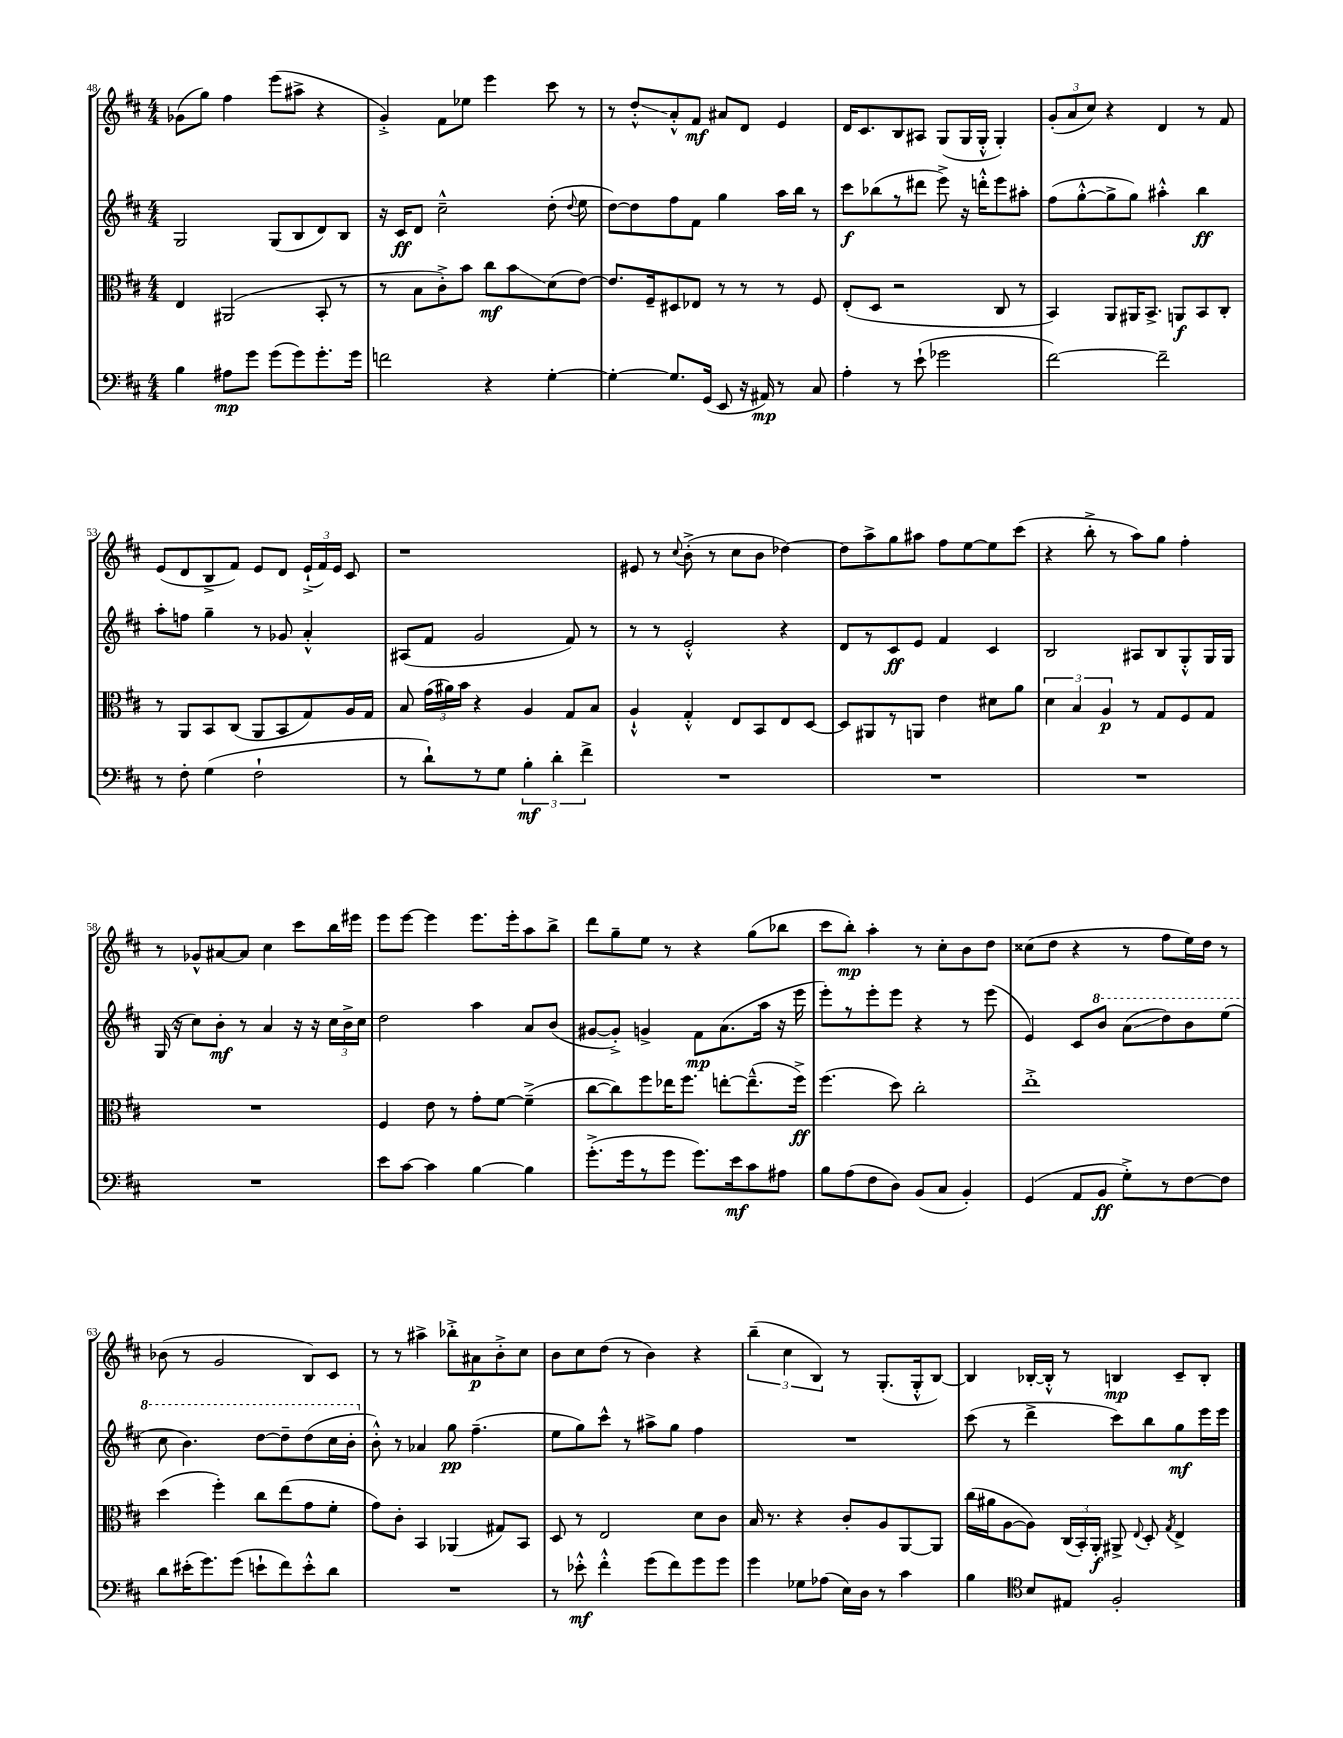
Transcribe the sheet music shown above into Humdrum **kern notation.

**kern	**kern	**kern	**kern
*staff4	*staff3	*staff2	*staff1
*clefF4	*clefC3	*clefG2	*clefG2
*k[f#c#]	*k[f#c#]	*k[f#c#]	*k[f#c#]
*M4/4	*M4/4	*M4/4	*M4/4
4B	4E	2G	(8g-
.	.	.	8gg)
8A#	(2AA#	.	4ff#
8g	.	.	.
(8g	.	(8G	(8eee
8g)	.	8B	8aa#^
8.g'	8BB'	8d)	4r
.	8r	8B	.
16g	.	.	.
=	=	=	=
2f	8r	16r	4g'^)
.	.	16c#	.
.	8B	8d	.
.	8c#'^)	2cc#~^^	8f#
.	8b	.	8ee-
4r	8cc#	.	4eee
.	8b	.	.
[4G'	(8d	(8dd'	8ccc#
.	.	8qqdd	.
.	[8e)	8ee	8r
=	=	=	=
4G'_	8.e]	[8dd)	8r
.	.	8dd]	8dd'^^
.	16F#~	.	.
8.G]	8D#	8ff#	8a'^^
.	8E-	8f#	8f#
(16GG	.	.	.
8EE	8r	4gg	8a#
16r	8r	.	8d
16AA#)	.	.	.
8r	8r	16aa	4e
.	.	16bb	.
8C#	8F#	8r	.
=	=	=	=
4A'	(8E'	8ccc#	16d
.	.	.	8.c#
.	8D	(8bb-	.
8r	2r	8r	8B
(8e`	.	8ddd#	8A#
2g-	.	8eee^)	(8G
.	.	16r	16G
.	.	16ddd'^^	16G'^^
.	8C#	8eee	4G')
.	8r	8aa#'	.
=	=	=	=
[2f#)	4BB)	(8ff#	(12g'
.	.	.	12a
.	.	[8gg'^^	.
.	.	.	12cc#)
.	8AA	8gg^]	4r
.	16AA#	8gg)	.
.	8.BB^	.	.
2f#~]	.	4aa#'^^	4d
.	8AA	.	.
.	8BB	4bb	8r
.	8C#'	.	8f#
=	=	=	=
8r	8r	8aa'	(8e
8F#'	8AA	8ff	8d
(4G	8BB	4gg~	8B^
.	(8C#	.	8f#)
2F#`	8AA	8r	8e
.	8BB	8g-	8d
.	8G)	4a'^^	(24e`^
.	.	.	24f#)
.	.	.	24e
.	16A	.	8c#
.	16G	.	.
=	=	=	=
8r	8B	(8A#	1r
8d`)	(24g	8f#	.
.	24a#)	.	.
.	24b	.	.
8r	4r	2g	.
8G	.	.	.
6B'	4A	.	.
6d'	.	.	.
.	8G	8f#)	.
6f#^	.	.	.
.	8B	8r	.
=	=	=	=
1r	4A`^^	8r	8e#
.	.	8r	8r
.	.	.	8qqcc#
.	4G'^^	2e'^^	(8b'^
.	.	.	8r
.	8E	.	8cc#
.	8BB	.	8b
.	8E	4r	[4dd-)
.	[8D	.	.
=	=	=	=
1r	8D]	8d	8dd-]
.	8AA#	8r	8aa^
.	8r	8c#	8gg
.	8AA	8e	8aa#
.	4e	4f#	8ff#
.	.	.	[8ee
.	8d#	4c#	8ee]
.	8a	.	(8ccc#
=	=	=	=
1r	6d	2B	4r
.	6B	.	.
.	.	.	8bb'^
.	6A	.	.
.	.	.	8r
.	8r	8A#	8aa)
.	8G	8B	8gg
.	8F#	8G'^^	4ff#'
.	8G	16G	.
.	.	16G	.
=	=	=	=
1r	1r	(16G	8r
.	.	16r	.
.	.	8cc#)	8g-^^
.	.	8b'	[8a#
.	.	8r	8a#]
.	.	4a	4cc#
.	.	16r	8ccc#
.	.	16r	.
.	.	24cc#	16bb
.	.	24b^	.
.	.	.	16eee#
.	.	24cc#	.
=	=	=	=
8e	4F#	2dd	8eee
[8c#	.	.	[8eee
4c#]	8e	.	4eee]
.	8r	.	.
[4B	8g'	4aa	8.eee
.	[8f#	.	.
.	.	.	16eee'
4B]	(4f#~^]	8a	8aa
.	.	(8b	8bb^
=	=	=	=
(8.g'^	[8cc#	[8g#	8ddd
.	8cc#])	8g#'^])	8gg~
16g	.	.	.
8r	8ff#	4g^	8ee
8g	16ee-	.	8r
.	8.ff#	.	.
8.g)	.	8f#	4r
.	[8ee'	(8.a	.
16e	.	.	.
8c#	(8.ee~^^]	.	(8gg
.	.	16aa	.
8A#	.	16r	8bb-
.	16ff#^)	16eee	.
=	=	=	=
8B	(4.ff#	8eee')	8ccc#
(8A	.	8r	8bb')
8F#	.	8eee'	4aa'
8D)	8dd)	8eee	.
(8BB	2cc#'	4r	8r
8C#	.	.	8cc#'
4BB')	.	8r	8b
.	.	(8eee	8dd
=	=	=	=
(4GG	1ee'^	4e)	(8cc##
.	.	.	8dd
8AA	.	8c#	4r
8BB	.	8bb	.
8G'^)	.	(8aa	8r
8r	.	8ddd)	8ff#
[8F#	.	8bb	16ee)
.	.	.	16dd
8F#]	.	(8eee	8r
=	=	=	=
8d	(4dd	8ccc#	(8b-
(16e#'	.	4.bb)	8r
8.g)	.	.	.
.	4ff#')	.	2g
(8g	.	.	.
8e`	8cc#	[8ddd	.
8f#)	(8ee	8ddd~]	.
8e'^^	8g	(8ddd	8B)
8d	8f#'	16ccc#	8c#
.	.	16bb'	.
=	=	=	=
1r	8g)	8b'^^)	8r
.	8c#'	8r	8r
.	4BB	4a-	4aa#^
.	(4AA-	8gg	8bb-'^
.	.	(4.ff#~	8a#
.	8G#)	.	8b'^
.	8BB	.	8cc#
=	=	=	=
8r	8D	8ee	8b
8e-'^^	8r	8gg)	8cc#
4f#'^^	2E	8ccc#^^	(8dd
.	.	8r	8r
(8g	.	8aa#^	4b)
8f#)	.	8gg	.
8g	8d	4ff#	4r
8g	8c#	.	.
=	=	=	=
4g	16B	1r	(6bb~
.	8.r	.	.
.	.	.	6cc#
8G-	4r	.	.
.	.	.	6B)
(8A-	.	.	.
16E)	8c#'	.	8r
16D	.	.	.
8r	8A	.	(8.G'
4c#	[8AA	.	.
.	.	.	16G'^^
.	8AA]	.	[8B)
=	=	=	=
4B	(16cc#	(8ccc#	4B]
.	16a#	.	.
.	[8A	8r	.
*clefC4	*	*	*
8B	8A])	4ddd^	[16B-'
.	.	.	16B-'^^]
8E#	(24C#	.	8r
.	24BB')	.	.
.	24AA'	.	.
2F#'	8AA#^	8ccc#)	4B
.	8qqE	.	.
.	8D'	8bb	.
.	8qG	.	.
.	4E^	8gg	8c#~
.	.	16eee	8B'
.	.	16eee	.
==	==	==	==
*-	*-	*-	*-
